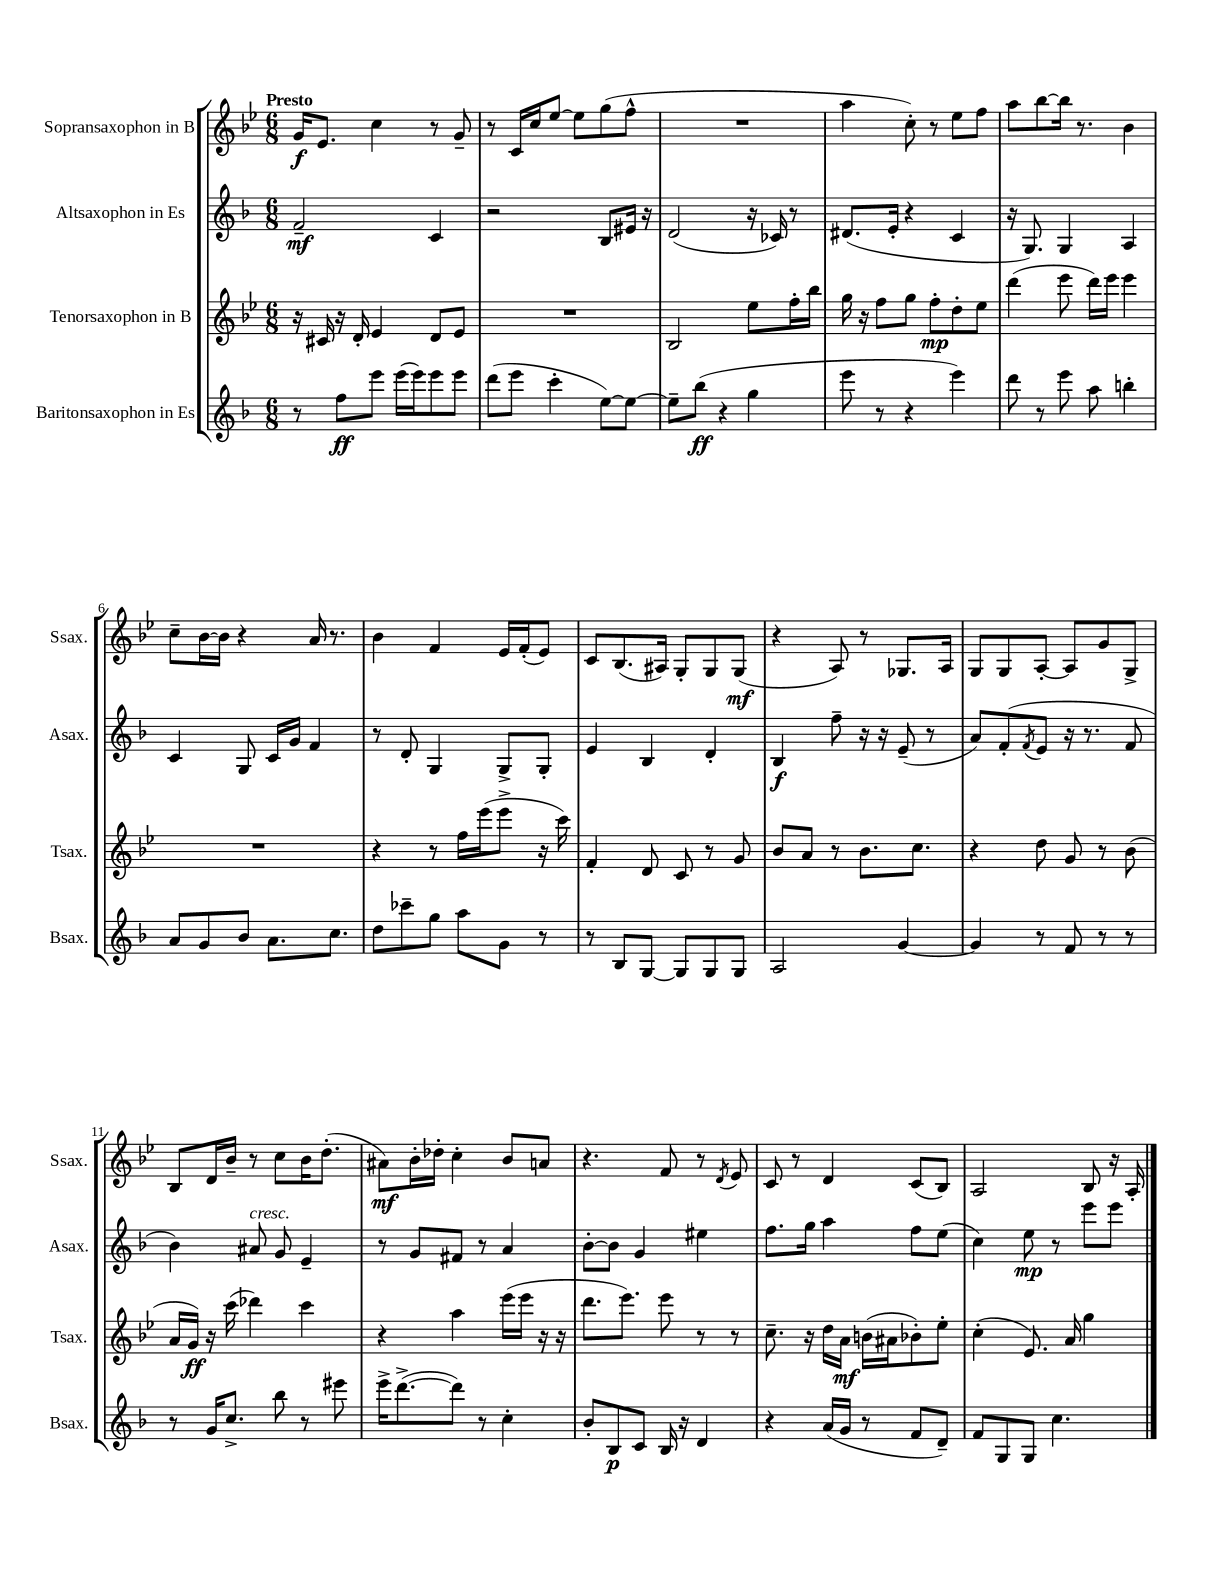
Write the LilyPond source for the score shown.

<<
\new StaffGroup <<
\new Staff = "s0" \with { instrumentName = "Sopransaxophon in B" shortInstrumentName = "Ssax." } {
    \clef treble \key bes \major \numericTimeSignature \time 6/8 \tempo "Presto"
    g'16\f ees'8. c''4 r8 g'8-- |
    r8 c'16 c''16 ees''8~ ees''8 g''8( f''8-^ |
    R2. |
    a''4 c''8-.) r8 ees''8 f''8 |
    a''8 bes''8~ bes''16 r8. bes'4 |
    c''8-- bes'16~ bes'16 r4 a'16 r8. |
    bes'4 f'4 ees'16 f'16-.( ees'8) |
    c'8 bes8.( ais16) g8-. g8 g8\mf( |
    r4 a8) r8 ges8. a16 |
    g8 g8 a8~-. a8 g'8 g8-> |
    bes8 d'16 bes'16-- r8 c''8 bes'16 d''8.-.( |
    ais'8\mf) bes'16-. des''16-. c''4-. bes'8 a'8 |
    r4. f'8 r8 \acciaccatura { d'8 } ees'8 |
    c'8 r8 d'4 c'8( bes8) |
    a2 bes8 r16 a16-. \bar "|." |
}
\new Staff = "s1" \with { instrumentName = "Altsaxophon in Es" shortInstrumentName = "Asax." } {
    \clef treble \key f \major \numericTimeSignature \time 6/8
    f'2--\mf c'4 |
    r2 bes8 eis'16 r16 |
    d'2( r16 ces'16) r8 |
    dis'8.( e'16-. r4 c'4 |
    r16 g8.) g4 a4 |
    c'4 g8 c'16 g'16 f'4 |
    r8 d'8-. g4 g8-> g8-. |
    e'4 bes4 d'4-. |
    bes4\f f''8-- r16 r16 e'8--( r8 |
    a'8) f'8-.( \acciaccatura { f'8 } e'8 r16 r8. f'8 |
    bes'4) ais'8^\markup { \italic "cresc." } g'8 e'4-- |
    r8 g'8 fis'8 r8 a'4 |
    bes'8~-. bes'8 g'4 eis''4 |
    f''8. g''16 a''4 f''8 e''8( |
    c''4) e''8\mp r8 e'''8 e'''8 \bar "|." |
}
\new Staff = "s2" \with { instrumentName = "Tenorsaxophon in B" shortInstrumentName = "Tsax." } {
    \clef treble \key bes \major \numericTimeSignature \time 6/8
    r16 cis'16 r16 d'16-. ees'4 d'8 ees'8 |
    R2. |
    bes2 ees''8 f''16-. bes''16 |
    g''16 r16 f''8 g''8 f''8-.\mp d''8-. ees''8 |
    d'''4( ees'''8 d'''16) ees'''16 ees'''4 |
    R2. |
    r4 r8 f''16 ees'''16( ees'''8-> r16 c'''16) |
    f'4-. d'8 c'8 r8 g'8 |
    bes'8 a'8 r8 bes'8. c''8. |
    r4 d''8 g'8 r8 bes'8( |
    a'16 g'16\ff) r16 c'''16( des'''4) c'''4 |
    r4 a''4 ees'''16( ees'''16 r16 r16 |
    d'''8. ees'''8.) ees'''8 r8 r8 |
    c''8.-- r16 d''16 a'16\mf b'16( ais'16 bes'8-.) ees''8-. |
    c''4-.( ees'8.) a'16 g''4 \bar "|." |
}
\new Staff = "s3" \with { instrumentName = "Baritonsaxophon in Es" shortInstrumentName = "Bsax." } {
    \clef treble \key f \major \numericTimeSignature \time 6/8
    r8 f''8\ff e'''8 e'''16( e'''16) e'''8 e'''8 |
    d'''8( e'''8 c'''4-. e''8~) e''8~ |
    e''8-- bes''8\ff( r4 g''4 |
    e'''8 r8 r4 e'''4) |
    d'''8 r8 e'''8 a''8 b''4-. |
    a'8 g'8 bes'8 a'8. c''8. |
    d''8 ces'''8-- g''8 a''8 g'8 r8 |
    r8 bes8 g8~ g8 g8 g8 |
    a2 g'4~ |
    g'4 r8 f'8 r8 r8 |
    r8 g'16 c''8.-> bes''8 r8 eis'''8 |
    e'''16-> d'''8.~->( d'''8) r8 c''4-. |
    bes'8-. bes8\p c'8 bes16 r16 d'4 |
    r4 a'16( g'16 r8 f'8 d'8--) |
    f'8 g8 g8 c''4. \bar "|." |
}
>>
>>
